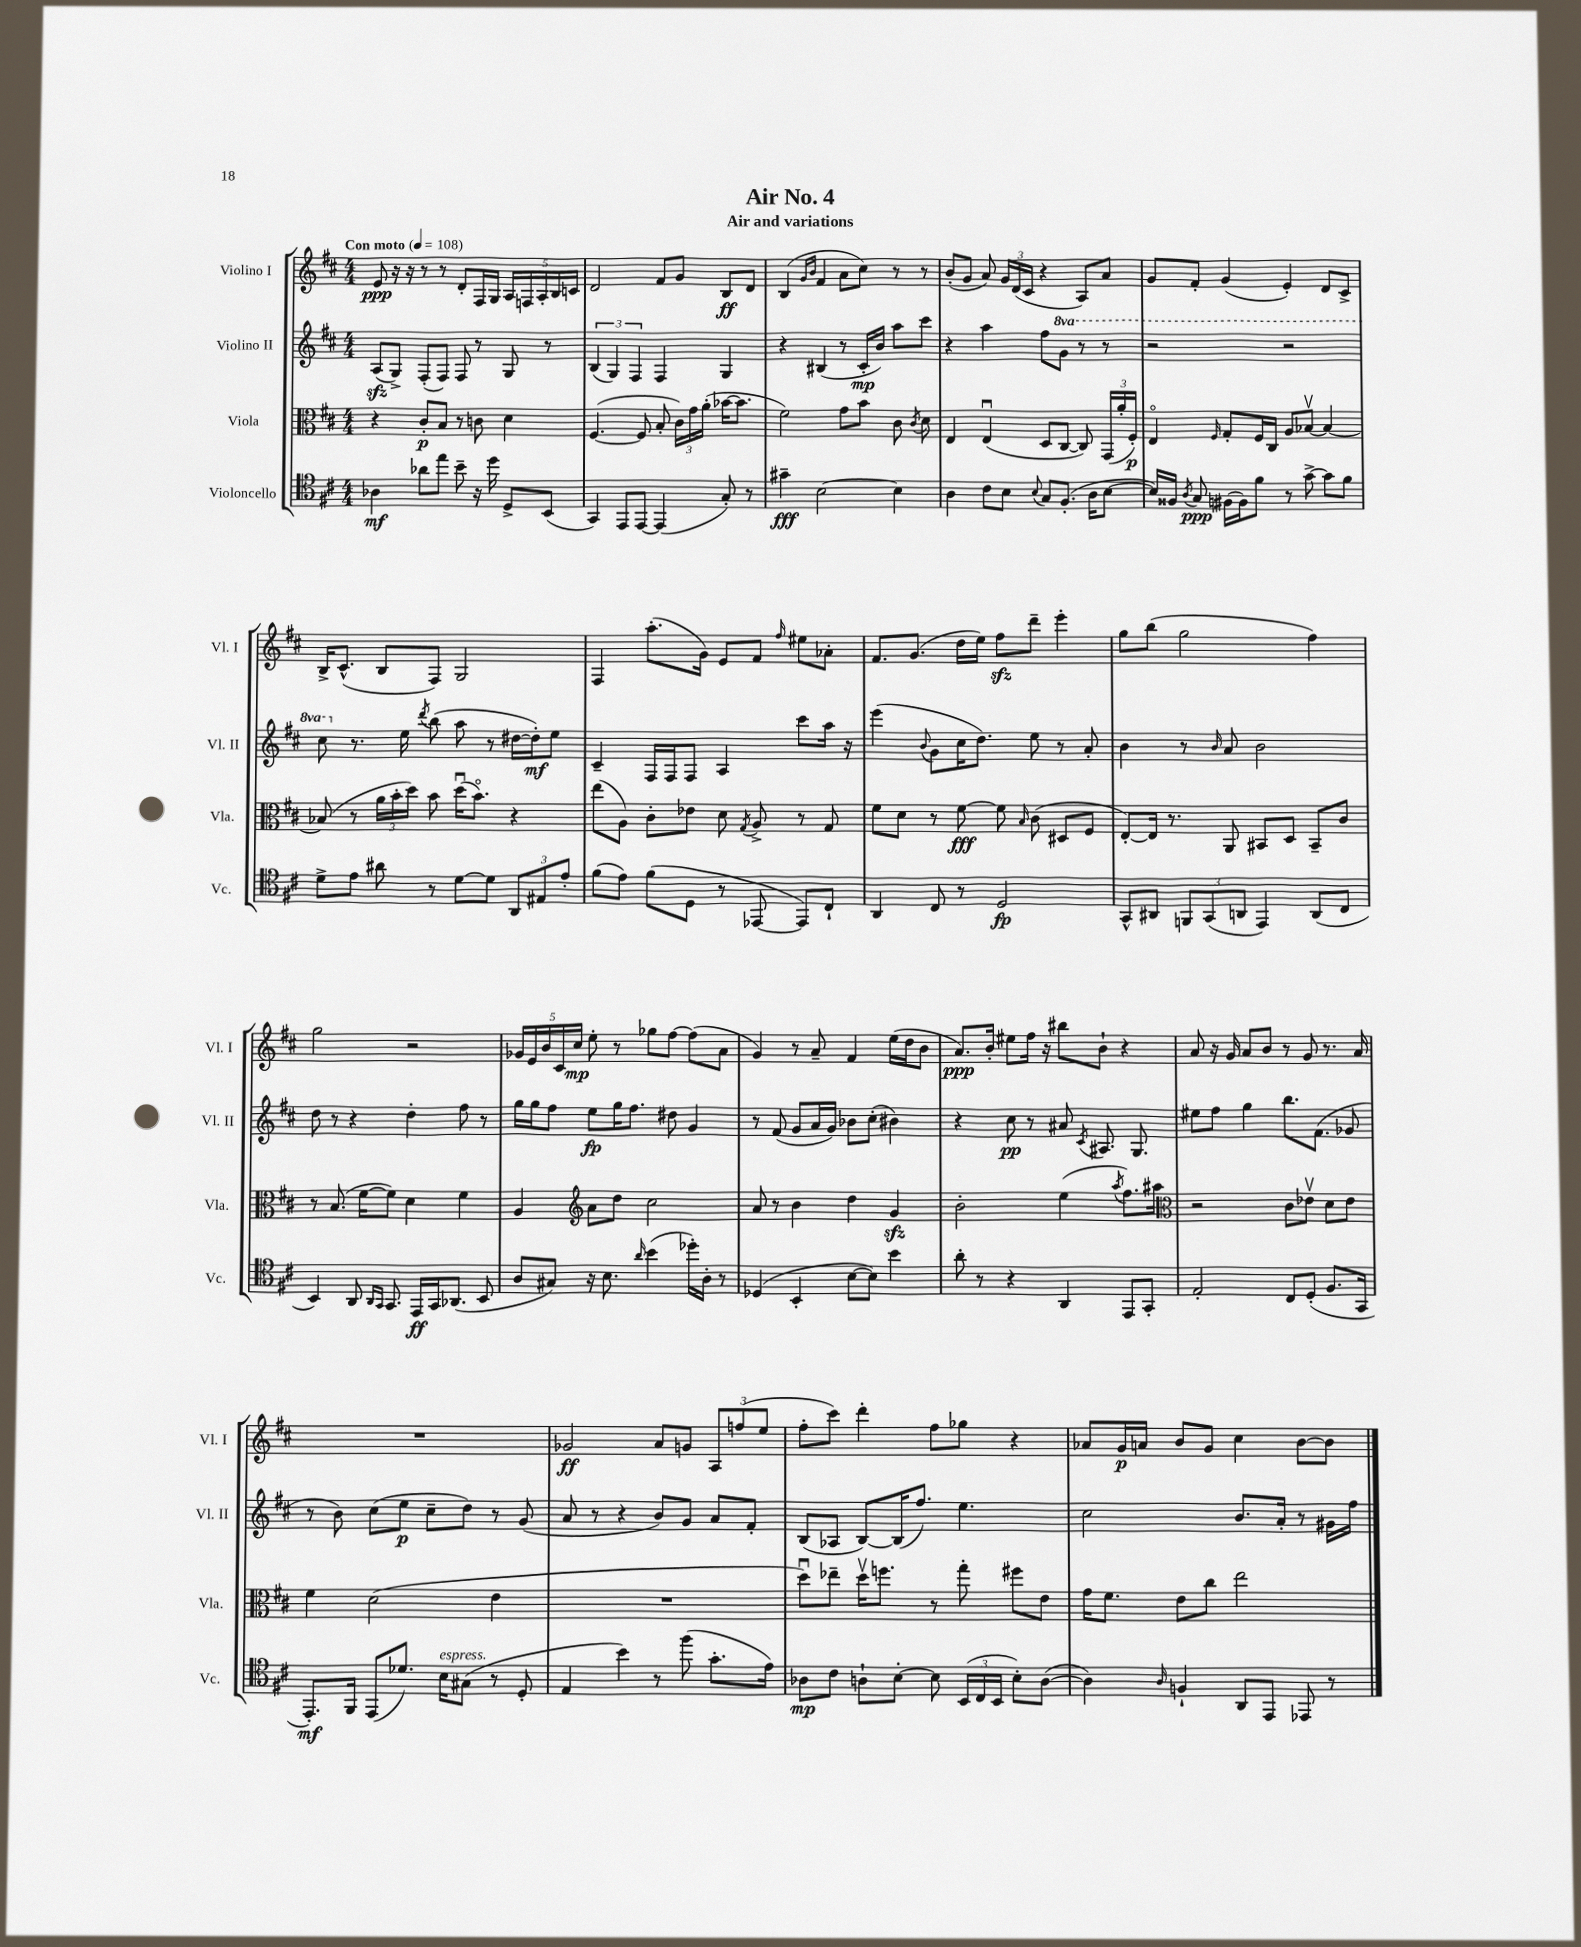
\header { title = "Air No. 4" subtitle = "Air and variations" }
<<
\new StaffGroup <<
\new Staff = "s0" \with { instrumentName = "Violino I" shortInstrumentName = "Vl. I" } {
    \clef treble \key d \major \numericTimeSignature \time 4/4 \tempo "Con moto" 4 = 108
    \autoBeamOff e'8\ppp r16 r16 r8 r8 d'8[-. fis16 g16] \tuplet 5/4 { a16[ f16 a16-. b16 c'16] } |
    d'2 fis'8[ g'8] b8[\ff d'8] |
    b4( \grace { g'16[ b'16] } fis'4 a'8[ cis''8]) r8 r8 |
    b'8[-.( g'8] a'8) \tuplet 3/2 { g'16[ d'16( cis'16] } r4 a8[) a'8] |
    g'8[ fis'8]-. g'4( e'4-.) d'8[ cis'8]-> |
    b16[-> cis'8.]-^( b8[ fis8]) g2 |
    fis4 a''8.[-.( g'16]) e'8[ fis'8] \grace { fis''16 } eis''8[ aes'8]-. |
    fis'8.[ g'8.]( d''16[ e''16]) fis''8[\sfz d'''8]-- e'''4-. |
    g''8[ b''8]( g''2 fis''4) |
    g''2 r2 |
    \tuplet 5/4 { ges'16[ e'16 b'16 cis'16 cis''16]\mp } e''8-. r8 ges''8[ fis''8]~ fis''8[( a'8] |
    g'4) r8 a'8-- fis'4 e''16[( d''16 b'8] |
    a'8.[\ppp) b'16]-. eis''8[ fis''16] r16 bis''8[ b'8]-! r4 |
    a'8 r16 g'16 a'8[ b'8] r8 g'8 r8. a'16 |
    R1 |
    ges'2\ff a'8[ g'8] \tuplet 3/2 { a8[ f''8( e''8] } |
    fis''8[-. cis'''8]) d'''4-. fis''8[ ges''8] r4 |
    aes'8[ g'16\p a'16] b'8[ g'8] cis''4 b'8[~ b'8] \bar "|." |
}
\new Staff = "s1" \with { instrumentName = "Violino II" shortInstrumentName = "Vl. II" } {
    \clef treble \key d \major \numericTimeSignature \time 4/4 \set Staff.ottavationMarkups = #ottavation-simple-ordinals
    \autoBeamOff a8[\sfz( g8]->) fis8[-.( fis8]) fis8 r8 g8 r8 |
    \tuplet 3/2 { b4( g4) fis4 } fis4 g4 |
    r4 bis4( r8 cis'16[-.\mp b'16]) a''8[ cis'''8] |
    r4 a''4 fis''8[ \ottava #1 g''8] r8 r8 |
    r2 r2 |
    cis'''8 \ottava #0 r8. e''16 \acciaccatura { d'''8 } b''8( a''8 r8 dis''16[~ dis''16-.\mf) e''8] |
    cis'4-- fis16[ fis16 fis8] a4 cis'''8[ a''16] r16 |
    e'''4( \appoggiatura { b'8 } g'8[ cis''16 d''8.]) e''8 r8 a'8-. |
    b'4 r8 \grace { b'16 } a'8 b'2 |
    d''8 r8 r4 d''4-. fis''8 r8 |
    g''16[ g''16 fis''8] e''8[\fp g''16 fis''8.] dis''8 g'4 |
    r8 fis'8( g'8[ a'16 g'16]) bes'8[ cis''8]-.( bis'4) |
    r4 cis''8\pp r8 ais'8 \acciaccatura { cis'8 } ais8. g8. |
    eis''8[ fis''8] g''4 b''8.[ fis'8.]( ges'8 |
    r8 b'8) cis''8[( e''8]\p cis''8[-- d''8]) r8 g'8( |
    a'8 r8 r4 b'8[) g'8] a'8[ fis'8]-. |
    b8[( aes8] b8[~) b16( fis''8.]) e''4. |
    cis''2 b'8.[ a'16]-. r8 gis'16[ fis''16] \bar "|." |
}
\new Staff = "s2" \with { instrumentName = "Viola" shortInstrumentName = "Vla." } {
    \clef alto \key d \major \numericTimeSignature \time 4/4
    \autoBeamOff r4 cis'8[-.\p b8] r8 c'8 d'4 |
    fis4.~( fis8 b8-. \tuplet 3/2 { cis'16[) g'16 a'16]-.( } bes'16[~ bes'8.] |
    fis'2) g'8[ b'8] cis'8 \acciaccatura { cis'8 } d'8 |
    e4 e4\downbow( d8[ cis8]~ cis8) \tuplet 3/2 { g,16[( a'16-. fis16]-.\p) } |
    e4\flageolet \grace { fis16 } g8[-. fis16 cis16] a8[ bes8]~\upbow bes4~ |
    bes8( r8 \tuplet 3/2 { a'16[ b'16-. d''16]) } b'8 d''16[\downbow( b'8.]\flageolet) r4 |
    e''8[( a8]) cis'8[-. ees'8] d'8 \acciaccatura { g8 } a8-> r8 g8 |
    fis'8[ d'8] r8 fis'8~\fff fis'8 \grace { b16 } cis'8( dis8[ fis8] |
    e8[~-.) e16] r8. a,8 bis,8[ d8] bis,8[-- cis'8] |
    r8 b8.( fis'16[~ fis'8]) d'4 fis'4 |
    a4 \clef treble a'8[ d''8] cis''2 |
    a'8 r8 b'4 d''4 g'4\sfz |
    b'2-. e''4( \acciaccatura { a''8 } fis''8.[) ais''16] |
    \clef alto r2 cis'8[ ees'8]\upbow d'8[ ees'8] |
    fis'4 d'2( e'4 |
    R1 |
    d''8[\downbow) ees''8]-- d''16[\upbow f''8.] r8 g''8-. fis''8[ e'8] |
    g'16[ fis'8.] e'8[ cis''8] e''2 \bar "|." |
}
\new Staff = "s3" \with { instrumentName = "Violoncello" shortInstrumentName = "Vc." } {
    \clef tenor \key d \major \numericTimeSignature \time 4/4
    \autoBeamOff aes4\mf aes'8[ e''8] b'8-- r16 d''16 d8[-> b,8]( |
    g,4) e,8[ e,8]~ e,4( g8-.) r8 |
    gis'4--\fff b2~ b4 |
    a4 cis'8[ b8] \appoggiatura { b8 } g8[ fis8.]-.( a16[ b8]~ |
    b16[) fisis16] \acciaccatura { a8 } g8\ppp fis16[( fis16) fis'8] r8 g'8~-> g'8[ fis'8] |
    d'8[-> e'8] ais'8 r8 d'8[~ d'8] \tuplet 3/2 { a,8[ eis8 e'8]-. } |
    fis'8[( e'8]) fis'8[( d8] r8 ees,8~ ees,8[) cis8]-! |
    a,4 cis8 r8 d2\fp |
    g,8[-^ ais,8] \tuplet 3/2 { f,8[ g,8( a,8] } e,4) a,8[( cis8] |
    b,4) a,8 \grace { a,16[ g,16] } g,8. e,16[\ff g,16 aes,8.]( b,8 |
    a8[ gis8]) r16 b8. \grace { a'16 } b'4( des''16[-.) a16]-. r8 |
    des4( b,4-. b8[~ b8]) b'4 |
    a'8-. r8 r4 a,4 e,8[ g,8]-. |
    e2-. cis8[ d8]-.( fis8.[ g,16] |
    e,8.[-.\mf) fis,16] e,8[( des'8.]) b16[^\markup { \italic "espress." } gis8]( r8 d8-. |
    e4 b'4) r8 fis''8( g'8.[-. e'16]) |
    aes8[\mp cis'8] a8[-! b8]~-. b8 \tuplet 3/2 { b,16[( cis16 b,16] } b8[-.) a8]~( |
    a4) \grace { a16 } f4-! a,8[ e,8] ees,8 r8 \bar "|." |
}
>>
>>
\layout { \context { \Score \remove "Bar_number_engraver" } }
